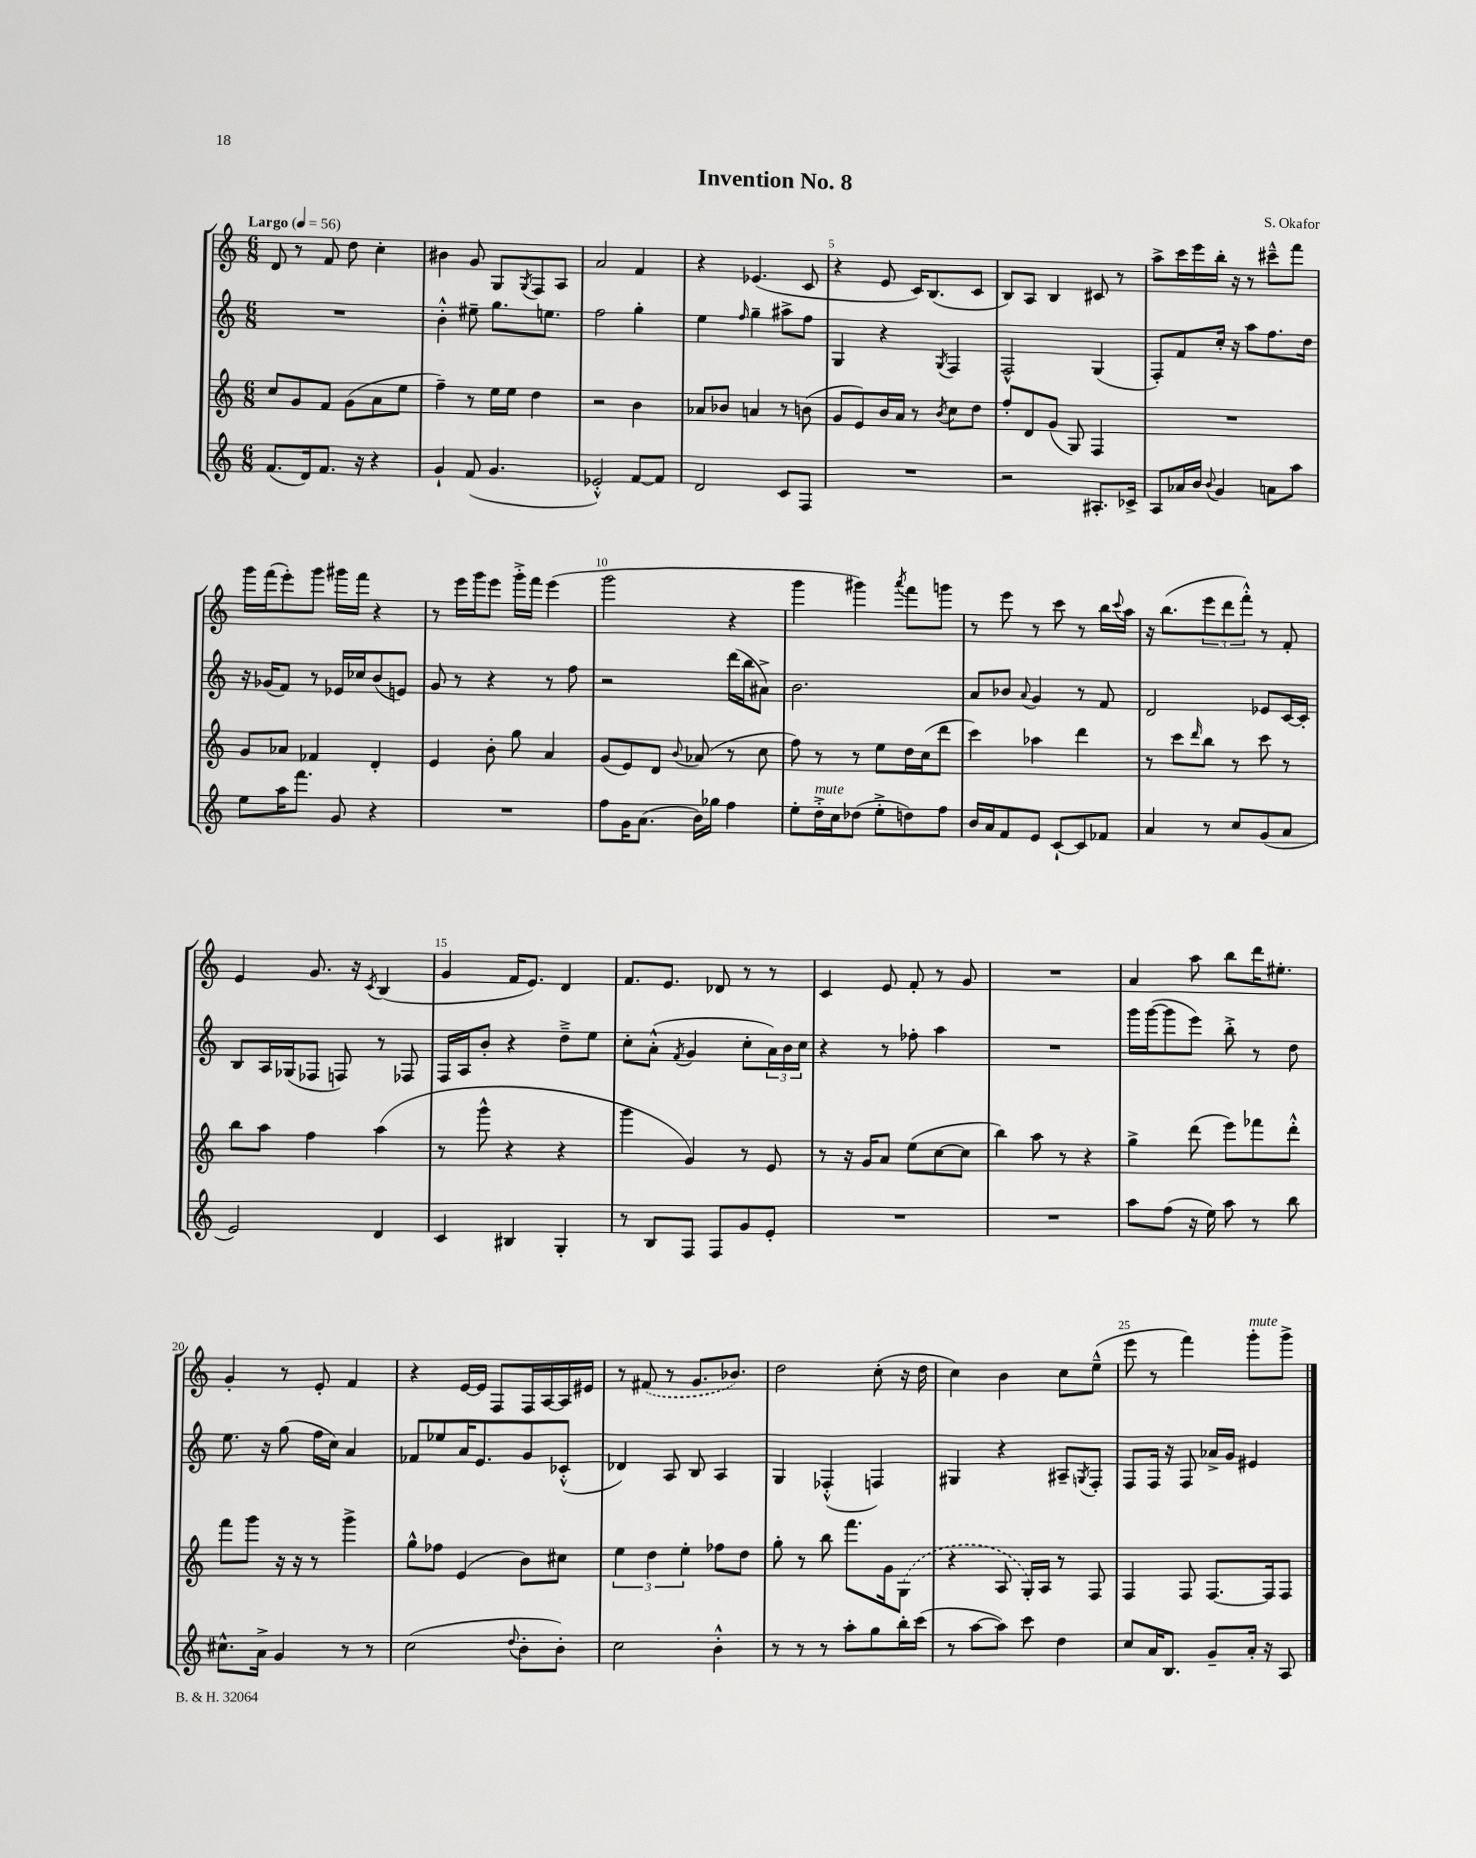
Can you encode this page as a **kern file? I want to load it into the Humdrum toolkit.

**kern	**kern	**kern	**kern
*part4	*part3	*part2	*part1
*staff4	*staff3	*staff2	*staff1
*clefG2	*clefG2	*clefG2	*clefG2
*k[]	*k[]	*k[]	*k[]
*M6/8	*M6/8	*M6/8	*M6/8
*MM56	*MM56	*MM56	*MM56
=1	=1	=1	=1
!	!	!	!LO:TX:a:B:t=Largo
(8.f/L	8cc/L	2.r	8d/
.	8g/	.	8r
16d/k)	.	.	.
8.f/J	8f/J	.	8f/
.	(8g\L	.	8dd\
16r	.	.	.
4r	8a\	.	4cc'\
.	8ee\J	.	.
=2	=2	=2	=2
4g`/	4ff~\)	4b'^^\	4b#X\
(8f/	8r	8ee#X~\	8g/
4.g/	16ee\LL	8.gg\L	8G/L
.	16ee\JJ	.	.
.	.	.	8qG/
.	4dd\	.	8F/
.	.	8.een\J	.
.	.	.	8A/J
=3	=3	=3	=3
2e-X'^^/)	2r	2ff\	2a/
[8f/L	4b\	4gg'\	4f/
8f/J]	.	.	.
=4	=4	=4	=4
2d/	8a-X/L	4ee\	4r
.	8b-X/J	.	.
.	.	16qqff/	.
.	4an/	4gg~\	(4.e-X/
8c/L	8r	8aa#X^\L	.
8F/J	(8bn\	8ff\J	8c/
=5	=5	=5	=5
2.r	8g/L	4G/	4r
.	8e/)	.	.
.	16b/L	4r	8e/
.	16a/JJ	.	.
.	8r	.	16c/KL)
.	.	.	(8.B/
.	8qb/	8qG/	.
.	8cc\L	4F/	.
.	8dd\J	.	8c/J
=6	=6	=6	=6
2r	8ff'/L	2F^^/	8B/L)
.	8d/	.	8A/J
.	(8g/J	.	4B/
.	8G/)	.	.
8.A#X'/L	4F/	(4G/	8c#X/
.	.	.	8r
16c-X^/Jk	.	.	.
=7	=7	=7	=7
8A/L	2.r	8F'/L)	8aa^\L
16a-X/L	.	8f/	16ccc\L
16b/JJ	.	.	16eee\
8qqb/	.	.	.
4g/	.	16cc'/Jk	16bb'\JJ
.	.	16r	16r
.	.	8aa\L	8r
8an\L	.	8.ff\	8ccc#X~^^\L
8aa\J	.	.	8fff\J
.	.	16dd\Jk	.
!!LO:LB:g=z
=8	=8	=8	=8
8ee\L	8g/L	16r	16ggg\LL
.	.	(16g-X/KL	(16fff\J
16aa\K	8a-X/J	8f/J)	8eee'\)
8.fff\J	.	.	.
.	4f-X/	8r	8ggg\J
8g/	.	16e-X/LL	16ggg#X\LL
.	.	16cc-X/J	16fff\JJ
4r	4d'/	(8b/	4r
.	.	8en/J)	.
=9	=9	=9	=9
2.r	4e/	8g/	8r
.	.	8r	16eee\LL
.	.	.	16ggg\J
.	8b'\	4r	8eee\J
.	8gg\	.	16ggg'^\LL
.	.	.	16fff\JJ
.	4a/	8r	(4eee\
.	.	8ff\	.
=10	=10	=10	=10
8ff\L	(8g/L	2r	2ggg\
16g\K	8e/)	.	.
(8.a\J	.	.	.
.	8d/J	.	.
.	8qqb/	.	.
16b\LL)	(8a-X/	.	.
16gg-X\JJ	.	.	.
4ff\	8r	(16ddd\LL	4r
.	.	16bb\J	.
.	8cc\	8a#X^\J)	.
=11	=11	=11	=11
8ee'\L	8ff\)	2.b\	4ggg\
!LO:TX:a:i:t=mute	!	!	!
16dd'^\L	8r	.	.
16cc\J	.	.	.
(8dd-X\J	8r	.	4ggg#X\)
8ee'^\L	8ee\L	.	.
.	.	.	8qaaa/
8ddn\)	16dd\L	.	8fff\L
.	(16cc\J	.	.
8ff\J	8ddd\J	.	8gggn\J
=12	=12	=12	=12
16b/LL	4ccc\)	8a/L	8r
16a/J	.	.	.
8f/	.	8b-X/J	8eee\
.	.	8qqa/	.
8e/J	4aa-X\	4g/	8r
[8c`/L	.	.	8ccc\
8c/]	4ddd\	8r	8r
8f-X/J	.	8f/	16bb\LL
.	.	.	8qqccc/
.	.	.	16aa\JJ
=13	=13	=13	=13
4a/	8r	2d/	16r
.	.	.	(8.bb\L
.	8ccc\L	.	.
.	16qqddd/	.	.
8r	8bb\J	.	12eee\
.	.	.	12ddd\
8cc/L	8r	.	.
.	.	.	12fff'^^\J)
(8g/	8ccc\	8e-X/L	8r
8a/J	8r	[16c/L	8f'/
.	.	16c'/JJ]	.
!!LO:LB:g=z
=14	=14	=14	=14
2e/)	8bb\L	8B/L	4e/
.	8aa\J	16A/L	.
.	.	(16G-X/J	.
.	4ff\	8F-X/J	8.g/
.	.	8Fn/)	.
.	.	.	16r
.	.	.	8qc/
4d/	(4aa\	8r	(4B/
.	.	8F-X/	.
=15	=15	=15	=15
4c/	8r	16F/LL	4g/
.	.	16A/J	.
.	8ggg^^\	8b'/J	.
4B#X/	4r	4r	16f/KL
.	.	.	8.e/J)
4G'/	4r	8dd~^\L	4d/
.	.	8ee\J	.
=16	=16	=16	=16
8r	4ggg\	8cc'\L	8.f/L
8B/L	.	(8a'^^\J	.
.	.	.	8.e/J
.	.	8qf/	.
8F/J	4g/)	4g/	.
8F/L	.	.	8d-X/
8g/	8r	8cc'\L	8r
8e'/J	8e/	24a\L)	8r
.	.	24b\	.
.	.	24cc\JJ	.
=17	=17	=17	=17
2.r	8r	4r	4c/
.	16r	.	.
.	16g/KL	.	.
.	8a/J	8r	8e/
.	(8ee\L	8ff-X'\	8f'/
.	[8cc\	4aa\	8r
.	8cc\J]	.	8g/
=18	=18	=18	=18
2.r	4bb\)	2.r	2.r
.	8aa\	.	.
.	8r	.	.
.	4r	.	.
=19	=19	=19	=19
8aa\L	4gg^\	16ggg\LL	4a/
.	.	([16ggg\J	.
(8ff\J	.	8ggg\]	.
16r	(8ddd\	8eee\J)	8aa\
16ee\)	.	.	.
8aa\	8eee\L)	8bb'^\	8bb\L
8r	8fff-X\	8r	16ddd\K
.	.	.	8.ee#X'\J
8bb\	8ddd'^^\J	8dd\	.
!!LO:LB:g=z
=20	=20	=20	=20
8.cc#X^^\L	8fff\L	8.ee\	4g'/
.	8ggg\J	.	.
16a^\Jk	.	16r	.
4g/	16r	(8gg\	8r
.	16r	.	.
.	8r	16ff\LL	8e'/
.	.	16cc\JJ)	.
8r	4ggg^\	4a/	4f/
8r	.	.	.
=21	=21	=21	=21
(2cc\	8gg^^\L	8f-X/L	4r
.	8ff-X\J	8ee-X/	.
.	(4e/	16a/K	[16e/LL
.	.	8.e/	16e/JJ]
.	.	.	8F/L
8qqdd/	.	.	.
8b'\L	8b\L)	8g/	16F/L
.	.	.	[16A/
8b'\J)	8cc#X\J	(8c-X'^^/J	16A/]
.	.	.	16e#X/JJ
=22	=22	=22	=22
2cc\	6ee\	4d-X/)	8r
.	.	.	(8f#X/
.	6dd\	.	.
.	.	8A/	8r
.	6ee'\	.	.
.	.	8B/	8.g/L
4b'^^\	8ff-X\L	4A/	.
.	.	.	8.b-X/J)
.	8dd\J	.	.
=23	=23	=23	=23
8r	8gg'\	4G/	2dd\
8r	8r	.	.
8r	8bb\	(4F-X'^^/	.
8aa'\L	8.fff\L	.	.
8gg\	.	4Fn/)	(8cc'\
.	16g\k	.	.
16bb'\L	(8G\J	.	16r
(16ccc\JJ	.	.	16dd\
=24	=24	=24	=24
8r	4r	4G#X/	4cc\)
[8aa\L	.	.	.
8aa\J])	8A/	4r	4b\
8ccc\	16G'/LL)	.	.
.	16A/JJ	.	.
4dd\	8r	8A#X~/L	8cc\L
.	.	8qGn/	.
.	8F/	8F'/J	(8ee~^^\J
=25	=25	=25	=25
8cc/L	4F/	8F/L	8eee\
16a/K	.	16F/Jk	8r
8.B/J	.	16r	.
.	8F/	8F/	4fff\)
8g~/L	[8.F/L	16a-X^/LL	.
.	.	16g/JJ	.
!	!	!	!LO:TX:a:i:t=mute
16a'/Jk	.	4e#X/	8ggg'\L
16r	16F/k]	.	.
8A/	8F/J	.	8ggg^\J
==	==	==	==
*-	*-	*-	*-
